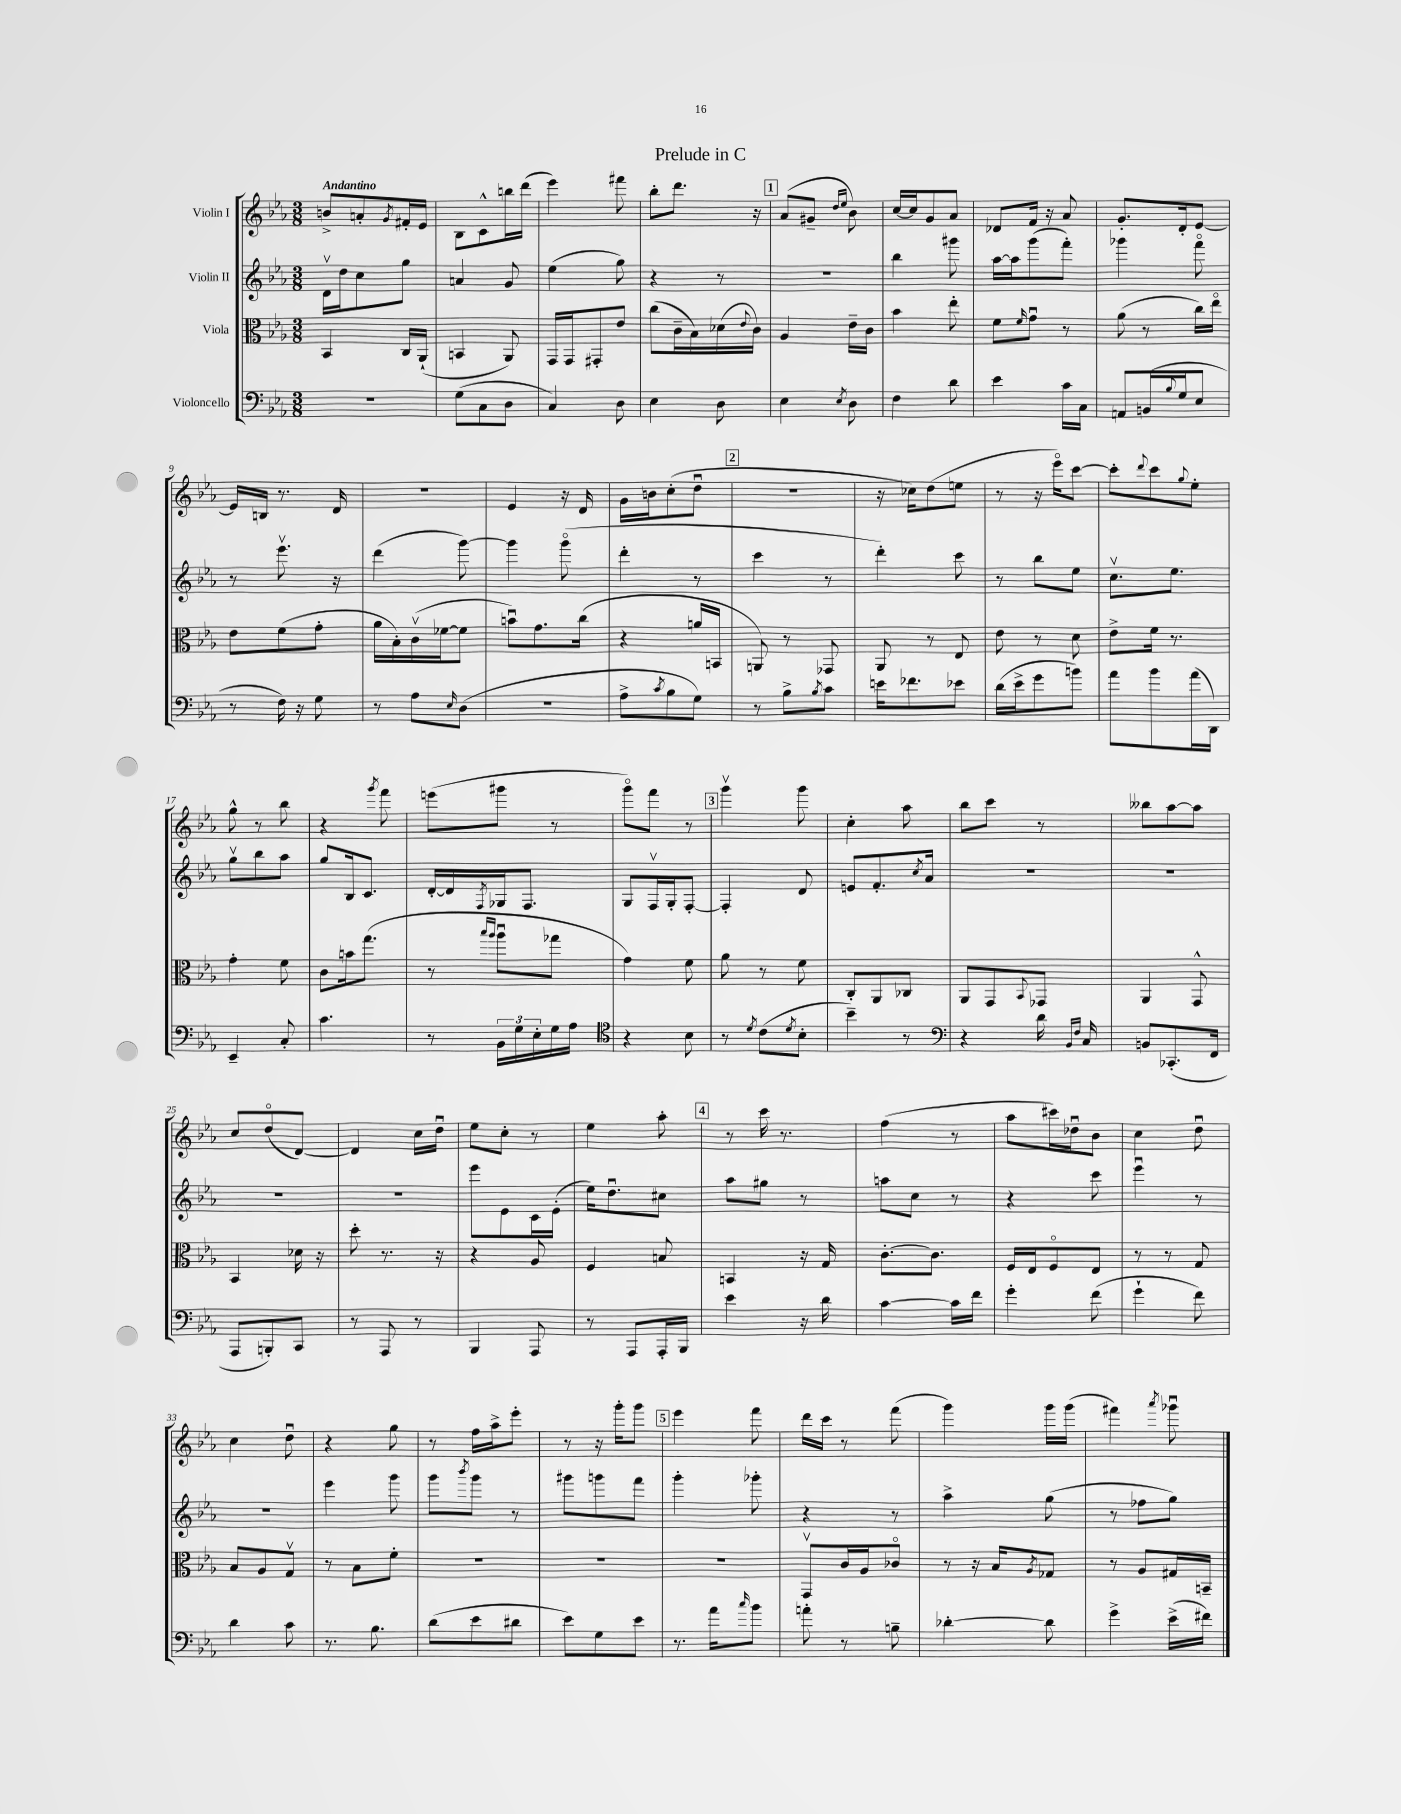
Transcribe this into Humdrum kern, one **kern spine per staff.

**kern	**kern	**kern	**kern
*staff4	*staff3	*staff2	*staff1
*clefF4	*clefC3	*clefG2	*clefG2
*k[b-e-a-]	*k[b-e-a-]	*k[b-e-a-]	*k[b-e-a-]
*M3/8	*M3/8	*M3/8	*M3/8
4.r	4BB-	16dv	8b^
.	.	16dd	.
.	.	8cc	8a'
.	.	.	8qg
.	16C	8gg	16f#'
.	(16AA-`	.	16e-
=	=	=	=
(8G	4BB	4a	8B-
8C	.	.	8c^^
8D	8AA-)	8g	16bb
.	.	.	(16ddd
=	=	=	=
4C)	16GG	(4ee-	4eee-)
.	16GG	.	.
.	8GG#'	.	.
8D	8e-	8gg)	8fff#
=	=	=	=
4E-	(8cc	4r	8bb-'
.	16c~	.	8.ddd
.	16B-)	.	.
8D	(16d-	8r	.
.	8qqe-	.	.
.	16c)	.	16r
=	=	=	=
4E-	4A-	4.r	(8a-
.	.	.	8g#~
.	.	.	16qqdd
8qE-	.	.	16qqee-
8D	16e-~	.	8b-)
.	16c	.	.
=	=	=	=
4F	4b-	4bb-	[16cc
.	.	.	16cc]
.	.	.	8g
8d	8ee-'	8ggg#	8a-
=	=	=	=
4e-	8f	[16aa-	8d-
.	.	16aa-]	.
.	16qqf	.	.
.	8gu	(8ggg	16f
.	.	.	16r
16c	8r	8fff')	8a-
16C	.	.	.
=	=	=	=
8AA	(8a-	4ggg-	8.g'
(16BB	8r	.	.
8qqB-	.	.	.
16G	.	.	16d'
8E-	16cc)	8fffo	[8e-
.	16ee-o	.	.
=	=	=	=
8r	8e-	8r	16e-]
.	.	.	16B
16F)	(8f	8.eee-v	8.r
16r	.	.	.
8G	8g'	.	.
.	.	16r	16d
=	=	=	=
8r	16a-	(4ddd	4.r
.	16B-')	.	.
8A-	(16cv	.	.
.	[16f-	.	.
16qqE-	.	.	.
(8D	8f-]	[8ggg)	.
=	=	=	=
4.r	8bu)	4ggg]	4e-
.	8.g	.	.
.	.	(8gggo	16r
.	(16cc	.	16d
=	=	=	=
8A-^	4r	4ddd'	16g
.	.	.	16b
8qc	.	.	.
8B-	.	.	(8cc'
8G)	16a	8r	8ddu
.	16BB	.	.
=	=	=	=
8r	8AA)	4ccc	4.r
8B-^	8r	.	.
8qB-	.	.	.
8c	8GG-	8r	.
=	=	=	=
16e	8AA-	4ddd')	16r
8.f-	.	.	16cc-)
.	8r	.	(8dd
8e-	8E-	8ccc	8ee
=	=	=	=
(16d	8e-	8r	8r
16e-^	.	.	.
8g	8r	8bb-	16r
.	.	.	16eee-o)
8b)	8d	8ee-	[8ccc
=	=	=	=
8a-	8e-^	8.ccv	8ccc']
.	.	.	8qqddd
8b-	16f	.	8ccc
.	8.r	8.ee-	.
.	.	.	8qqgg
(16a-	.	.	8ee-'
16DD)	.	.	.
=	=	=	=
4EE-~	4g'	8ggv	8gg^^
.	.	8bb-	8r
8C'	8f	8aa-	8bb-
=	=	=	=
4.c	8c	8gg	4r
.	16b	16B-	.
.	(8.gg	8.c	.
.	.	.	8qggg
.	.	.	8fff
=	=	=	=
8r	8r	[16d'	(8eee
.	.	16d]	.
.	16qqbb-	.	.
.	16qqaa-	8qF	.
24BB-	8aa-u	16G-	8ggg#
24G	.	.	.
.	.	8.F	.
24E-'	.	.	.
16G	8gg-	.	8r
16A-	.	.	.
=	=	=	=
*clefC4	*	*	*
4r	4g)	8G	8gggo)
.	.	16Fv	8fff
.	.	16G'	.
8B-	8f	[8F'	8r
=	=	=	=
8r	8a-	4F']	4gggv
8qd	.	.	.
(8c	8r	.	.
8qd	.	.	.
8B-'	8f	8d	8ggg
=	=	=	=
4b-~)	8C'	8e	4cc'
.	8AA-	8.f'	.
8r	8C-	.	8aa-
.	.	8qcc	.
.	.	16a-	.
=	=	=	=
*clefF4	*	*	*
4r	8AA-	4.r	8bb-
.	8GG	.	8ccc
.	8qqBB-	.	.
16d	8GG-	.	8r
16qqBB-	.	.	.
16qqF	.	.	.
16C	.	.	.
=	=	=	=
8BB	4AA-	4.r	8bb--
(8.CC-'	.	.	[8aa-
.	8GG^^	.	8aa-]
16FF	.	.	.
=	=	=	=
8AAA-	4BB-	4.r	8cc
8BBB')	.	.	(8ddo
8CC	16d-	.	[8d)
.	16r	.	.
=	=	=	=
8r	8dd'	4.r	4d]
8AAA-	8.r	.	.
8r	.	.	16cc
.	16r	.	16ddu
=	=	=	=
4BBB-	4r	8eee-	8ee-
.	.	8e-	8cc'
8AAA-	8A-	16c	8r
.	.	(16e-'	.
=	=	=	=
8r	4F	16ee-)	4ee-
.	.	8.ddu	.
8AAA-	.	.	.
16AAA-'	8B	8cc#	8aa-'
16BBB-	.	.	.
=	=	=	=
4e-	4BB	8aa-	8r
.	.	8gg#	16ccc
.	.	.	8.r
16r	16r	8r	.
16d	16G	.	.
=	=	=	=
[4c	[8.c'	8aa	(4ff
.	.	8cc	.
.	8.c]	.	.
16c]	.	8r	8r
16f	.	.	.
=	=	=	=
4g'	16F	4r	8aa-
.	16E-	.	.
.	8Fo	.	16ccc#)
.	.	.	16dd-u
(8f	8E-	8ccc	8b-
=	=	=	=
4g`	8r	4eee-u	4cc
.	8r	.	.
8f)	8G	8r	8ddu
=	=	=	=
4d	8B-	4.r	4cc
.	8A-	.	.
8c	8Gv	.	8ddu
=	=	=	=
8.r	8r	4eee-	4r
.	8B-	.	.
8.B-	.	.	.
.	8f'	8ggg	8gg
=	=	=	=
(8d	4.r	8ggg	8r
.	.	8qbbb-	.
8e-	.	8ggg	16ff
.	.	.	16aa-^
8d#	.	8r	8eee-'
=	=	=	=
8e-)	4.r	8ggg#	8r
8G	.	8ggg	16r
.	.	.	16ggg'
8e-	.	8fff	8ggg
=	=	=	=
8.r	4.r	4ggg'	4eee-
16a-	.	.	.
16qqcc	.	.	.
8b-	.	8ggg-'	8fff
=	=	=	=
8a'	8GGv	4r	16ddd
.	.	.	16ccc
8r	16c	.	8r
.	16A-	.	.
8B~	8c-o	8r	(8fff
=	=	=	=
[4d-'	8r	4aa-^	4ggg)
.	16r	.	.
.	16B-	.	.
.	8qA-	.	.
8d-]	8G-	(8gg	16ggg
.	.	.	(16ggg
=	=	=	=
4g^	8r	8r	4fff#)
.	8A-	8ff-	.
.	.	.	8qaaa-
(16e-^	16G#	8gg)	8ggg-u
16f#)	16BB~	.	.
==	==	==	==
*-	*-	*-	*-
